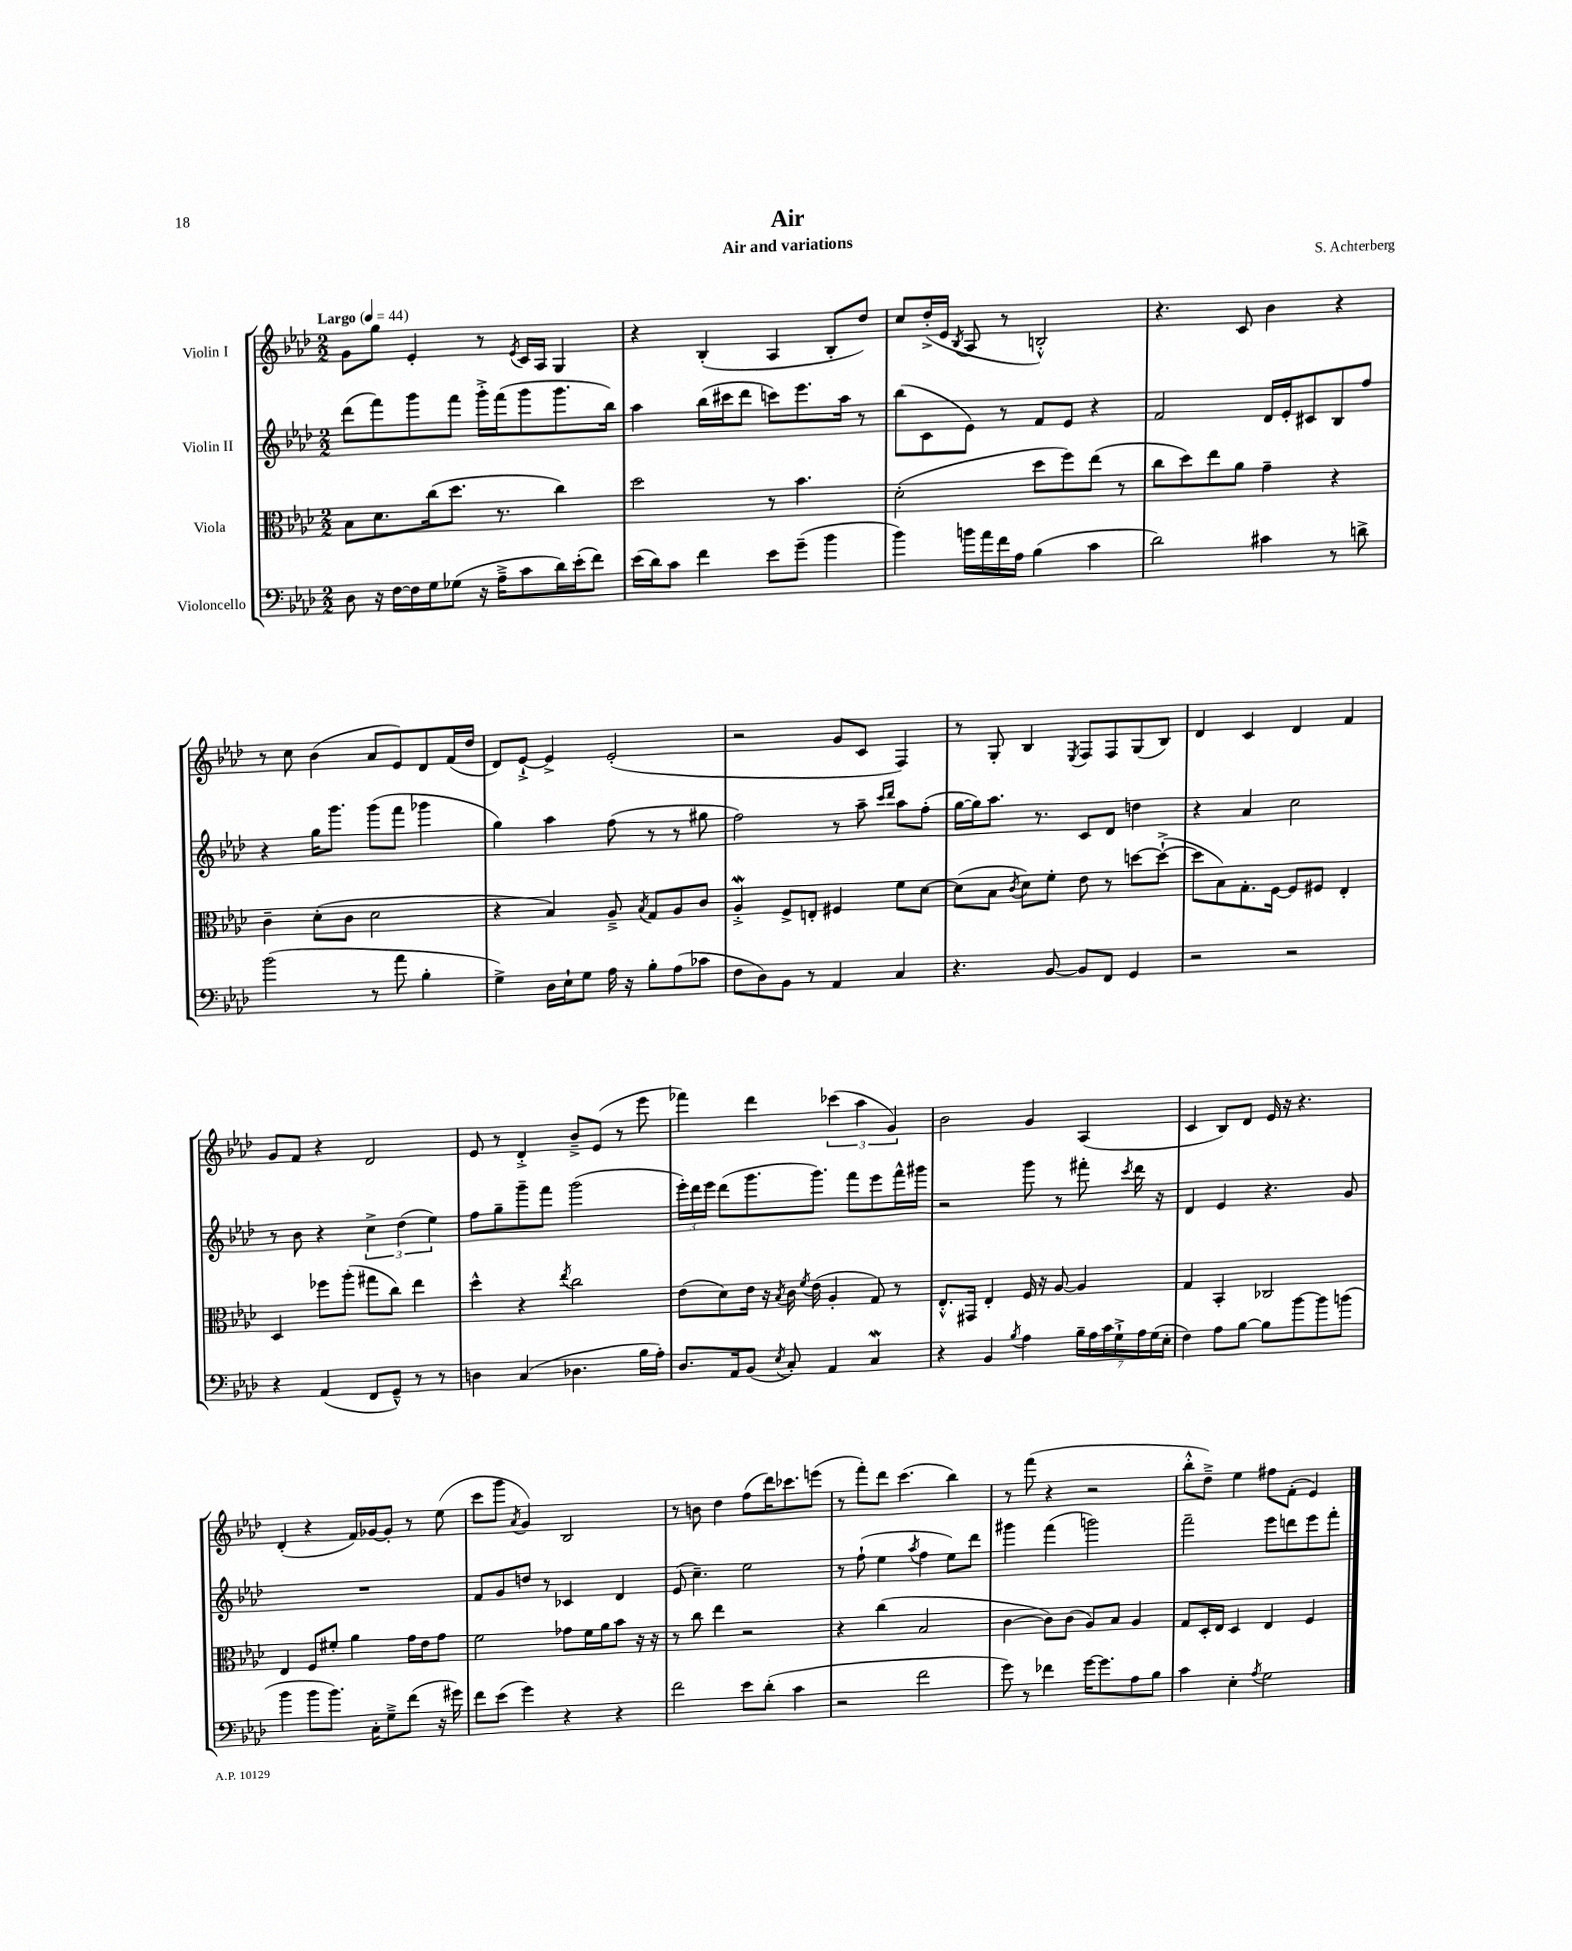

**kern	**kern	**kern	**kern
*part4	*part3	*part2	*part1
*staff4	*staff3	*staff2	*staff1
*I"Violoncello	*I"Viola	*I"Violin II	*I"Violin I
*clefF4	*clefC3	*clefG2	*clefG2
*k[b-e-a-d-]	*k[b-e-a-d-]	*k[b-e-a-d-]	*k[b-e-a-d-]
*M2/2	*M2/2	*M2/2	*M2/2
*MM44	*MM44	*MM44	*MM44
=1	=1	=1	=1
!	!	!	!LO:TX:a:B:t=Largo
8D-\	8B-\L	(8ddd-\L	8g\L
16r	8.d-\	8fff\)	8gg\J
[16F\LL	.	.	.
16F\]	.	8ggg\	4e-'/
16G\J	(16cc\k	.	.
(8G-X\J	8.dd-\J	8fff\J	.
16r	.	16ggg'^\LL	8r
16A-~^\KL	8.r	(16fff\J	.
.	.	.	8qe-/
8c\	.	8ggg\	16c/LL
.	.	.	16A-/JJ
16d-\L)	4cc\)	8.ggg\	4G/
(16e-'\J	.	.	.
8f\J)	.	.	.
.	.	16bb-\Jk)	.
=2	=2	=2	=2
(16e-\LL	2dd-\	4aa-\	4r
16d-\J)	.	.	.
8c\J	.	.	.
4f\	.	(16bb-\LL	(4B-'/
.	.	16ccc#X\J	.
.	.	8ddd-\J	.
8e-\L	8r	8cccn\L)	4A-/
(8g~\J	4.b-\	8.eee-\	.
4b-\	.	.	8B-'/L
.	.	16aa-\Jk	.
.	.	8r	8dd-/J)
=3	=3	=3	=3
4b-\)	(2d-'\	(8bb-\L	8cc/L
.	.	8c\	(16dd-'^/L
.	.	.	16e-/JJ
.	.	.	8qB-/
16bn\LL	.	8e-\J)	8A-/
16a-\	.	.	.
16f\	.	8r	8r
16A-\JJ	.	.	.
(4B-\	8dd-\L	8f/L	2Bn'^^/)
.	8ff\)	8e-/J	.
4c\	(8ee-\J	4r	.
.	8r	.	.
=4	=4	=4	=4
2d-\)	8cc\L	2f/	4.r
.	8dd-\)	.	.
.	8ee-\	.	.
.	8a-\J	.	8c/
4c#X\	4g~\	16d-/LL	4b-\
.	.	16e-'/J	.
.	.	8c#X/	.
8r	4r	8B-/	4r
8dn^\	.	8ff/J	.
!!LO:LB:g=z
=5	=5	=5	=5
(2b-\	4c~\	4r	8r
.	.	.	8cc\
.	(8d-'\L	16gg\KL	(4b-\
.	.	8.ggg\J	.
.	8c\J	.	.
8r	2d-\	(8ggg\L	8a-/L
8a-\	.	8fff\J	8e-/)
4B-'\	.	4ggg-X\	8d-/
.	.	.	(16f/L
.	.	.	16dd-/JJ
=6	=6	=6	=6
4G^\)	4r	4gg\)	8d-/L)
.	.	.	[8e-`^/J
16D-\LL	4B-/)	4aa-\	4e-^/]
16E-`\J	.	.	.
8G\J	.	.	.
16A-\	8A-~^/	(8ff\	(2e-'/
16r	.	.	.
.	8qB-/	.	.
8B-'\L	8G/L	8r	.
(8A-\	8A-/	8r	.
8c-X\J	8c/J	8gg#X\	.
=7	=7	=7	=7
8F\L	4A-w'^/	2ff\)	2r
8D-\)	.	.	.
8BB-\J	8F^/L	.	.
8r	8En'/J	.	.
4AA-/	4F#X/	8r	8g/L
.	.	8aa-~\	8c/J
.	.	16qqccc/LL	.
.	.	16qqddd-/JJ	.
4C/	8f\L	8aa-\L	4F/)
.	[8d-\J	(8ff'\J	.
=8	=8	=8	=8
4.r	(8d-\L]	[16gg\LL	8r
.	.	16gg\J])	.
.	8B-\J	8.aa-\J	8G'/
.	8qc/	.	.
.	8d-\L)	.	4B-/
.	.	8.r	.
[8BB-/	8f'\J	.	.
.	.	.	8qE-/
8BB-/L]	8e-\	8c/L	8F/L
8FF/J	8r	8d-/J	8F/
4GG/	[8ddn\L	4ddn\	(8G/
.	(8dd`^\J_	.	8B-/J)
=9	=9	=9	=9
2r	8dd\L]	4r	4d-/
.	8B-\)	.	.
.	8.G'\	4a-/	4c/
.	[16F\Jk	.	.
2r	8F/L]	2cc\	4d-/
.	8F#X/J	.	.
.	4E-'/	.	4f/
!!LO:LB:g=z
=10	=10	=10	=10
4r	4D-/	8r	8g/L
.	.	8b-\	8f/J
(4AA-/	8ff-X\L	4r	4r
.	(8aa-'\J	.	.
8FF/L	8gg#X\L	6cc^\	2d-/
8GG~^^/J)	8cc\J)	.	.
.	.	(6dd-\	.
8r	4ee-\	.	.
.	.	6ee-\)	.
8r	.	.	.
=11	=11	=11	=11
4Dn\	4dd-^^\	8ff\L	8e-/
.	.	8gg~\	8r
(4C/	4r	8ggg~\	4d-'^/
.	.	8fff\J	.
.	8qee-/	.	.
4.D-X\	2cc\	(2ggg\	8b-~^/L
.	.	.	(8e-/J
.	.	.	8r
16B-\LL	.	.	8eee-\
16A-'\JJ)	.	.	.
=12	=12	=12	=12
8.D-/L	(8e-\L	24eee-'\LL)	4fff-X\)
.	.	24ddd-\	.
.	.	24eee-\JJ	.
.	8d-\)	(8ddd-\L	.
16AA-/k	.	.	.
(8BB-/J	16e-\Jk	8.ggg\	4ddd-\
.	16r	.	.
8qE-/	8qB-/	.	.
8C'/)	16c\	.	.
.	8qf/	.	.
.	(16e-\	8.ggg\J)	.
4AA-/	4A-'/	.	(6ccc-X\
.	.	8fff\L	.
.	.	.	6aa-\
4CW/	8G/)	8eee-\	.
.	.	.	6g/)
.	8r	16fff^^\L	.
.	.	16ggg#X\JJ	.
=13	=13	=13	=13
4r	8.E-'^^/L	2r	2b-\
.	16GG#X/Jk	.	.
4BB-/	4E-'/	.	.
8qB-/	.	.	.
4A-\	16F/	8ggg\	4g/
.	16r	.	.
.	[8A-/	8r	.
28B-~\LL	4A-/]	8fff#X'\	(4A-/
28A-\	.	.	.
28c\	.	.	.
28G`^\	.	.	.
.	.	8qccc/	.
.	.	16ddd-\	.
28A-\	.	.	.
(28G\	.	.	.
.	.	16r	.
28E-'\JJ	.	.	.
=14	=14	=14	=14
4F\)	4G/	4d-/	4c/
8A-\L	4BB-'/	4e-/	8B-/L)
[8B-\J	.	.	8d-/J
8B-\L]	2C-X/	4.r	16e-/
.	.	.	16r
[8b-\	.	.	4.r
8b-\]	.	.	.
(8bn\J	.	8g/	.
!!LO:LB:g=z
=15	=15	=15	=15
4b-\	4E-/	1r	(4d-'/
8b-\L	8F/L	.	4r
8.b-\J)	8f#X'/J	.	.
.	4a-\	.	16f/LL)
16C'\KL	.	.	[16g-X/J
8G~^\	.	.	8g-'/J]
(8f\J	16g\LL	.	8r
.	16e-\J	.	.
16r	8g\J	.	(8ee-\
16g#X\)	.	.	.
=16	=16	=16	=16
8f\L	2f\	8f/L	8ccc\L
(8e-\J	.	8g/	8ggg\J
.	.	.	8qa-/
4g\)	.	8ddn/J	4g/)
.	.	8r	.
4r	8g-X\L	4c-X/	2B-/
.	16f\L	.	.
.	16a-\J	.	.
4r	8b-\J	4d-/	.
.	16r	.	.
.	16r	.	.
=17	=17	=17	=17
2f\	8r	(8e-/	8r
.	8cc\	4.cc~\)	8bn\
.	4ee-\	.	4dd-\
8e-\L	2r	2ee-\	(8ff\L
(8d-'\J	.	.	16ddd-\K)
.	.	.	8.ccc-X\
4c\	.	.	.
.	.	.	(8eeen\J
=18	=18	=18	=18
2r	4r	8r	8r
.	.	(8ff`\	8fff'\L)
.	(4cc\	4ee-\	8ddd-\J
.	.	.	(4.ccc\
.	.	8qaa-/	.
2f\	2B-/	4ff\	.
.	.	8ee-\L)	4bb-\)
.	.	8ddd-\J	.
=19	=19	=19	=19
8g\)	[4c\	4ggg#X\	8r
8r	.	.	(8fff\
4f-X\	8c\L])	(4fff\	4r
.	(8c\J	.	.
[16g\KL	8A-/L)	2gggn\)	2r
8.g\]	.	.	.
.	8B-/J	.	.
8A-\	4A-/	.	.
8B-\J	.	.	.
=20	=20	=20	=20
4c\	8G/L	2fff~\	8bb-'^^\L
.	16D-'/L	.	8dd-~^\J)
.	16E-/JJ	.	.
4E-'\	4D-/	.	4ee-\
8qA-/	.	.	.
2G\	4E-/	8eee-\L	8ff#X\L
.	.	8dddn\	(8f'\J
.	4F/	8eee-\	4e-/)
.	.	8fff'\J	.
==	==	==	==
*-	*-	*-	*-
